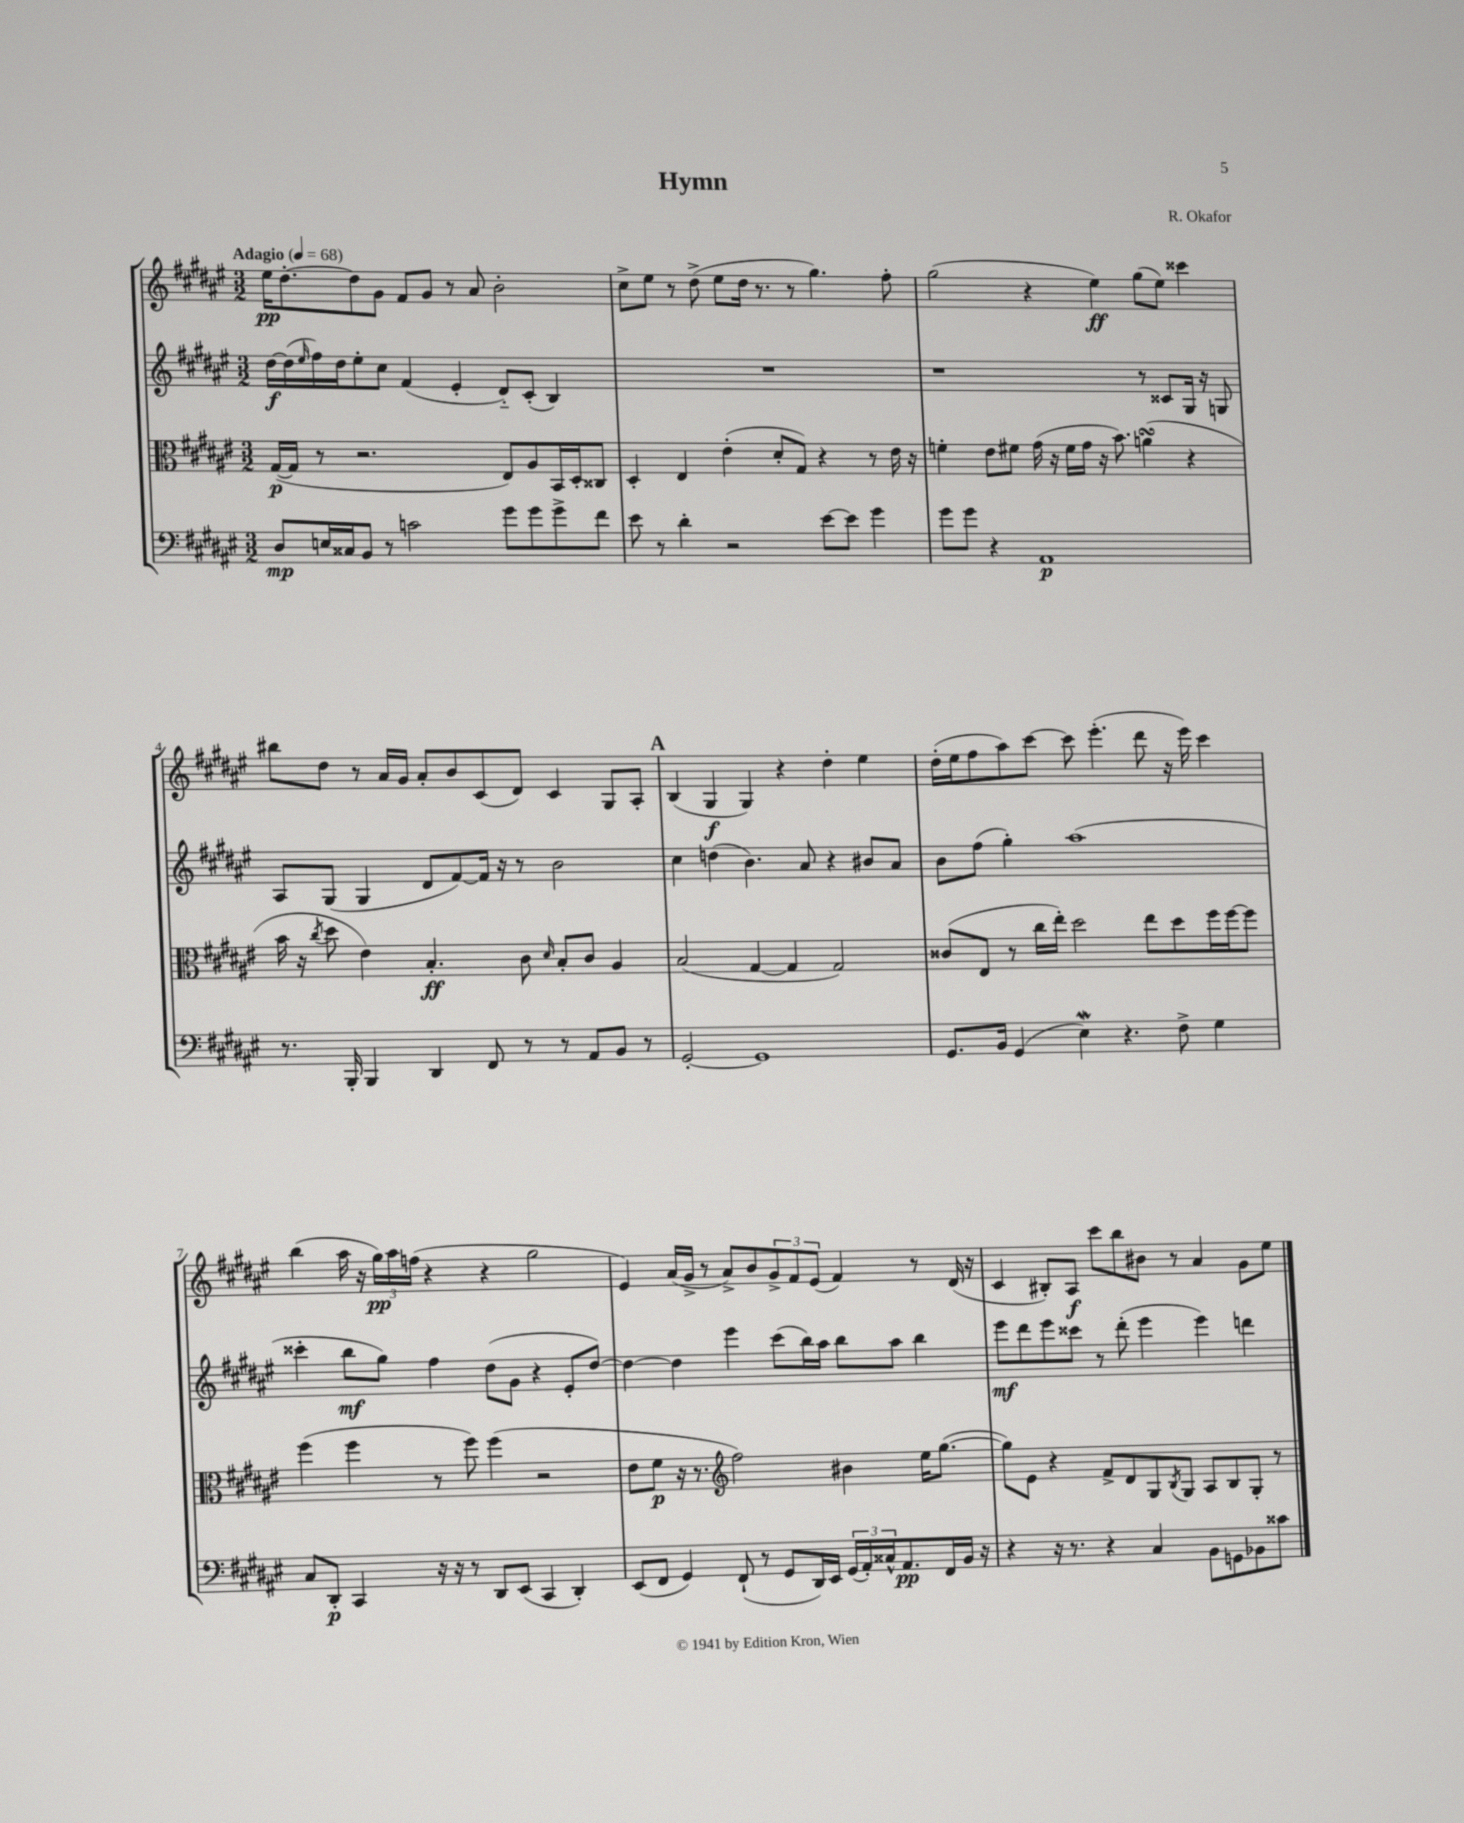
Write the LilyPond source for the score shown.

\header { title = "Hymn" composer = "R. Okafor" }
<<
\new StaffGroup <<
\new Staff = "s0" {
    \clef treble \key fis \major \numericTimeSignature \time 3/2 \tempo "Adagio" 4 = 68
    eis''16\pp dis''8.~-. dis''8 gis'8 fis'8 gis'8 r8 ais'8 b'2-. |
    cis''8-> eis''8 r8 dis''8->( eis''8 dis''16 r8. r8 gis''4.) fis''8-. |
    gis''2( r4 eis''4\ff) gis''8( eis''8) cisis'''4 |
    bis''8 dis''8 r8 ais'16 gis'16 ais'8-. b'8 cis'8( dis'8) cis'4 gis8 ais8-. |
    \mark \markup { \bold "A" } b4( gis4\f gis4) r4 dis''4-. eis''4 |
    dis''16-.( eis''16 fis''8 ais''8) cis'''8~ cis'''8 eis'''4.-.( dis'''8 r16 eis'''16) cis'''4 |
    b''4( ais''16 r16 \tuplet 3/2 { gis''16\pp) ais''16 f''16( } r4 r4 gis''2 |
    eis'4) ais'16( gis'16-> r8 ais'8->) b'8 \tuplet 3/2 { gis'8-> fis'8 eis'8( } fis'4) r8 dis'16( r16 |
    cis'4 bis8-.) ais8\f cis'''8 b''8 bis'8 r8 ais'4 gis'8 eis''8 \bar "|." |
}
\new Staff = "s1" {
    \clef treble \key fis \major \numericTimeSignature \time 3/2
    dis''16~\f dis''16( \grace { eis''16 } fis''16) dis''16 eis''8-. cis''8 fis'4( eis'4-. dis'8-_) cis'8-.( b4) |
    R1. |
    r1 r8 cisis'8 gis16 r16 g8 |
    ais8 gis8( gis4 dis'8 fis'8~) fis'16 r16 r8 b'2 |
    \mark \markup { \bold "A" } cis''4 d''4( b'4.) ais'8 r4 bis'8 ais'8 |
    b'8 fis''8( gis''4-.) ais''1( |
    cisis'''4-. b''8\mf gis''8) fis''4 dis''8( gis'8 r4 eis'8-. dis''8~) |
    dis''4~ dis''4 eis'''4 cis'''8( b''16) ais''16 b''8 ais''8 b''4 |
    eis'''8\mf dis'''8 eis'''8 cisis'''8 r8 dis'''8-.( eis'''4 eis'''4) d'''4 \bar "|." |
}
\new Staff = "s2" {
    \clef alto \key fis \major \numericTimeSignature \time 3/2
    gis16~\p( gis16 r8 r2. eis8) ais8 b,16 dis16-. cisis8 |
    dis4-. eis4 eis'4-.( dis'8-. gis8) r4 r8 eis'16 r16 |
    f'4-. eis'8 fis'8 gis'16( r16 fis'16 gis'16 r16 b'8.) a'4\turn( r4 |
    b'16 r16 \acciaccatura { cis''8 } dis''8 eis'4) b4.-.\ff cis'8 \grace { dis'16 } b8-. cis'8 ais4 |
    \mark \markup { \bold "A" } b2( gis4~ gis4 gis2) |
    cisis'8( eis8 r8 cis''16 eis''16-.) dis''2 eis''8 dis''8 fis''16 fis''16~ fis''8 |
    fis''4( fis''4 r8 fis''8) fis''4( r2 |
    eis'8 fis'8\p r16 r8. \clef treble fis''2) bis'4 eis''16 gis''8.~( |
    gis''8) eis'8 r4 fis'8-> dis'8 gis8 \acciaccatura { b8 } gis8 ais8 b8 gis8-. r8 \bar "|." |
}
\new Staff = "s3" {
    \clef bass \key fis \major \numericTimeSignature \time 3/2
    dis8\mp e16 cisis16 b,8 r8 c'2 gis'8 gis'8 gis'8-> fis'8 |
    eis'8 r8 dis'4-. r2 eis'8~ eis'8 gis'4 |
    gis'8 gis'8 r4 ais,1\p |
    r8. b,,16-. b,,4 dis,4 fis,8 r8 r8 ais,8 b,8 r8 |
    \mark \markup { \bold "A" } gis,2~-. gis,1 |
    gis,8. b,16 gis,4( eis4\mordent) r4. fis8-> gis4 |
    cis8 dis,8-.\p cis,4 r16 r16 r8 dis,8 eis,8( cis,4 dis,4-.) |
    eis,8( fis,8 gis,4) fis,8-!( r8 gis,8 dis,16) eis,16 \tuplet 3/2 { gis,16( ais,16-.) cisis16-^ } ais,8.\pp fis,16 b,16 r16 |
    r4 r16 r8. r4 cis4 b,8 g,8 bes,8 cisis'8 \bar "|." |
}
>>
>>
